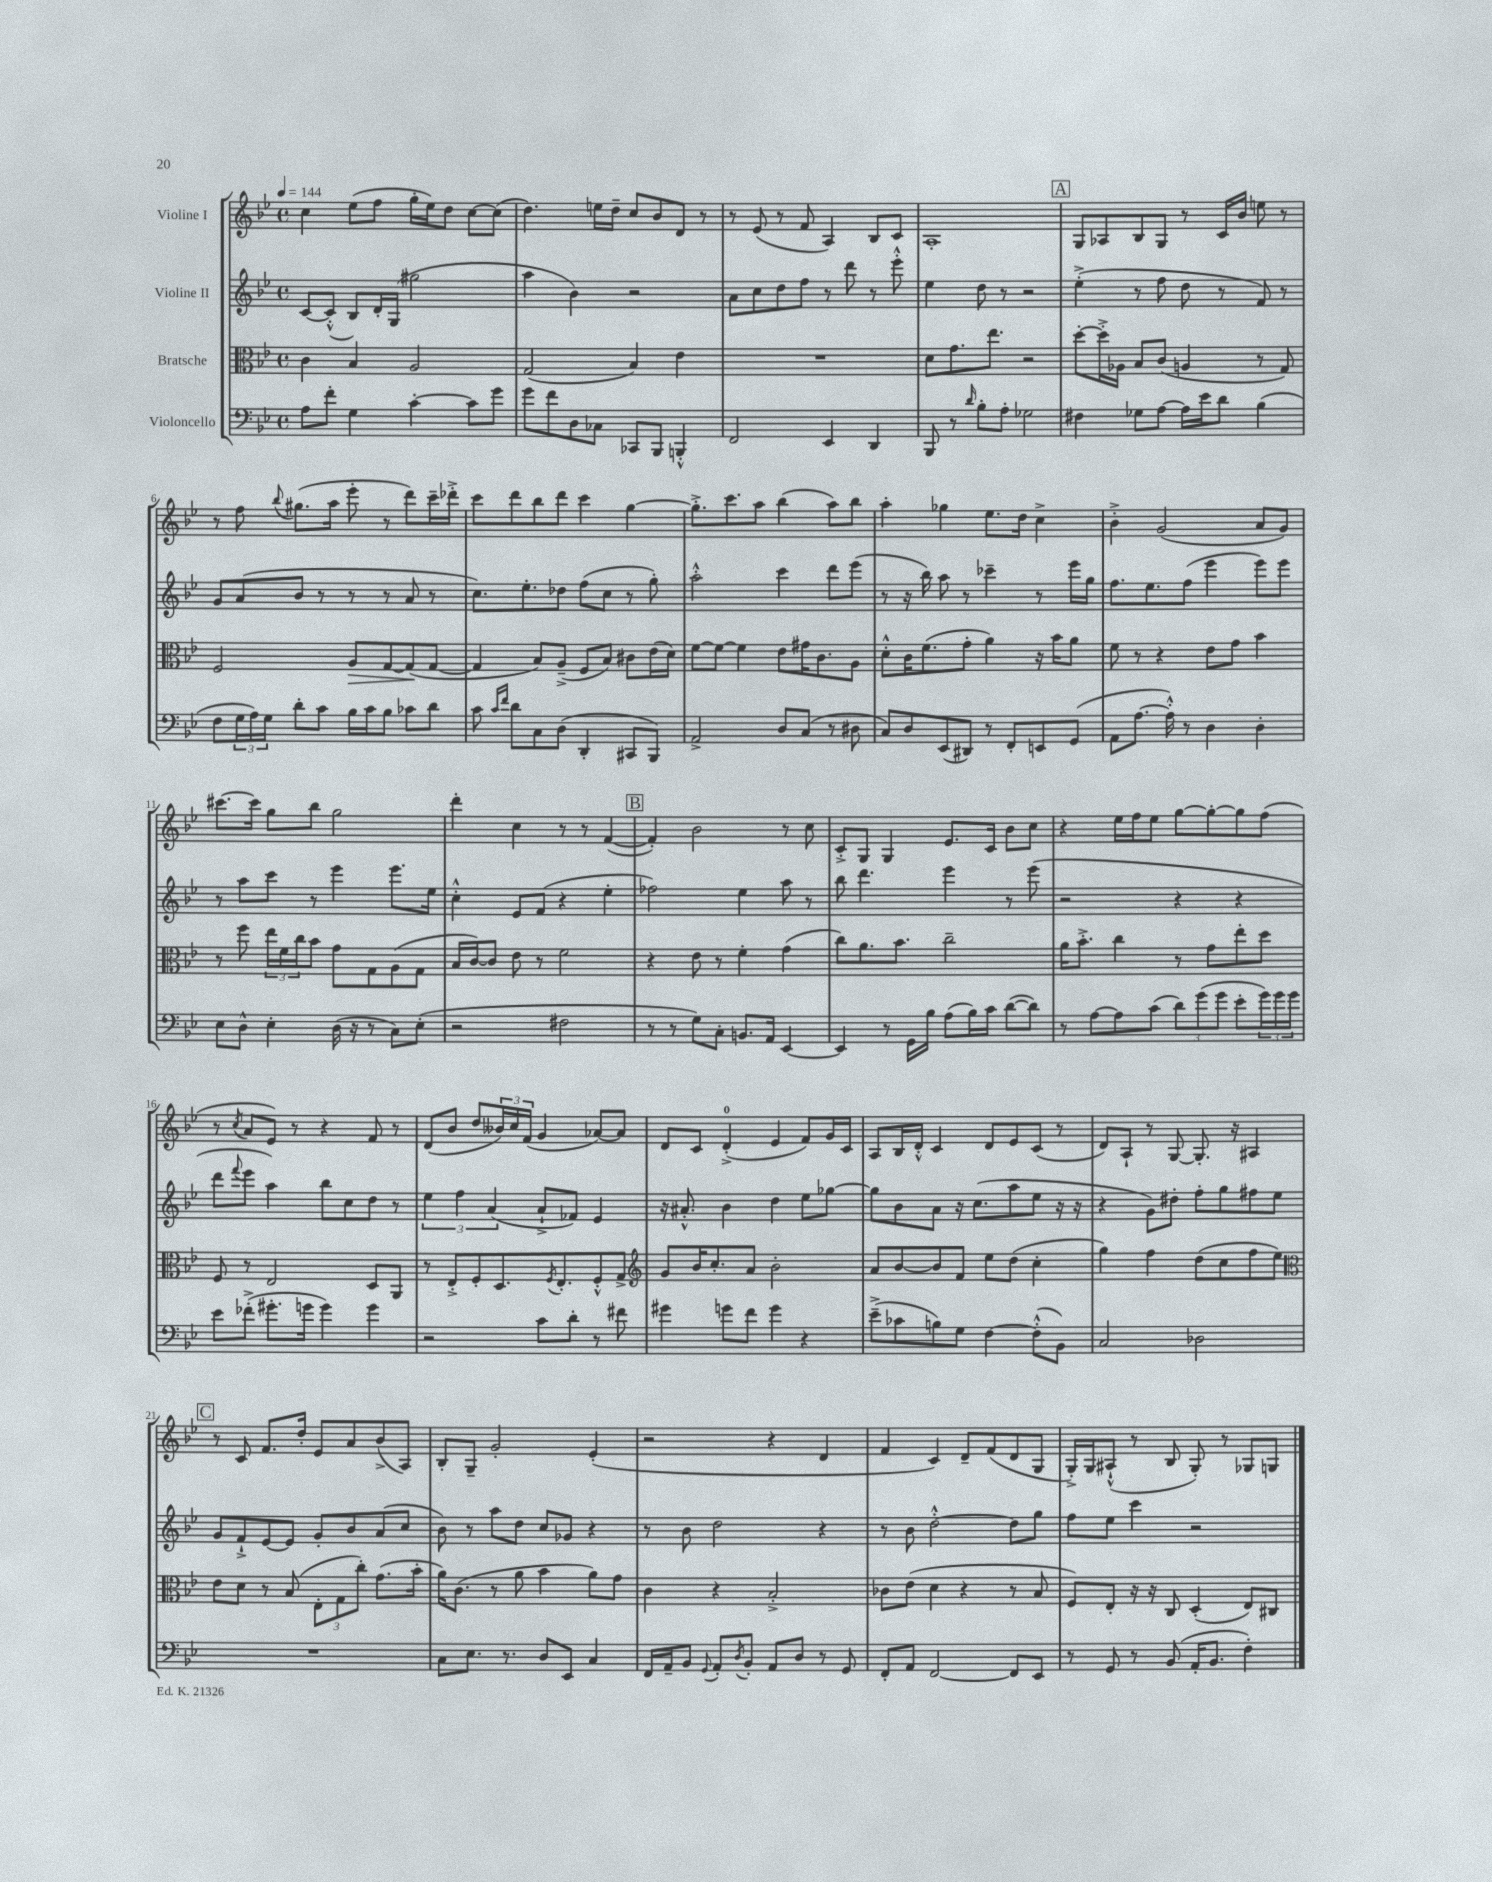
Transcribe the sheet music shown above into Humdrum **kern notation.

**kern	**kern	**kern	**kern
*staff4	*staff3	*staff2	*staff1
*clefF4	*clefC3	*clefG2	*clefG2
*k[b-e-]	*k[b-e-]	*k[b-e-]	*k[b-e-]
*M4/4	*M4/4	*M4/4	*M4/4
*met(c)	*met(c)	*met(c)	*met(c)
*MM144	*MM144	*MM144	*MM144
8A\L	4c\	[8c/L	4cc\
8f'\J	.	(8c'^^/]J	.
4G\	4B-/	8B-/L)	(8ee-\L
.	.	16d'/L	8ff\J
.	.	(16G/JJ	.
[4c'\	2A/	2gg#\	16gg'\LL
.	.	.	16ee-\J)
.	.	.	8dd\J
8c\]L	.	.	[8cc\L
8g\J	.	.	(8cc\]J
=	=	=	=
8g\L	(2G/	4aa\	4.dd\)
8f\	.	.	.
8D\	.	4b-\)	.
8C-\J	.	.	16ee\LL
.	.	.	16dd~\JJ
8CC-/L	4B-/)	2r	8cc/L
8BBB-/J	.	.	8b-/
4BBB'^^/	4e-\	.	8d/J
.	.	.	8r
=	=	=	=
2FF/	1r	8a\L	8r
.	.	8cc\	(8e-/
.	.	8dd\	8r
.	.	8ff\J	8f/
4EE-/	.	8r	4A/)
.	.	8ddd\	.
4DD/	.	8r	8B-/L
.	.	8eee-'^^\	8c/J
=	=	=	=
8BBB-/	8d\L	4ee-\	1A'
8r	8.g\	.	.
16qqd/	.	.	.
8B-'\L	.	8dd\	.
.	8.ee-\J	.	.
8A'\J	.	8r	.
2G-\	2r	2r	.
=	=	=	=
4F#\	[8dd'\L	(4ee-'^\	8G/L
.	16dd'^\]L	.	8A-/
.	16A-\JJ	.	.
8G-\L	8B-/L	8r	8B-/
[8A\J	(8c/J	8ff\	8G/J
16A\]LL	4A/	8dd\	8r
16e-\J	.	.	.
8d\J	.	8r	16c/LL
.	.	.	16b-/JJ
(4B-\	8r	8f/)	8ee\
.	8G/)	8r	8r
=	=	=	=
8F\L	2F/	8g/L	8r
24G\L	.	(8a/	8ff\
24A\)	.	.	.
24G\JJ	.	.	.
.	.	.	8qqbb-/
8d'\L	.	8b-/J	(8.gg#\L
8c\J	.	8r	.
.	.	.	16aa\Jk
16B-\LL	8A/L	8r	8eee-'\
16c\J	.	.	.
8B-\J	[8G/	8r	8r
8c-\L	(8G/]	8a/	8ddd\L)
8d\J	[8G/J	8r	16ccc~\L
.	.	.	16ddd-'^\JJ
=	=	=	=
8c\	4G/]	8.cc\L)	8ccc\L
16qqc/LL	.	.	.
16qqf/JJ	.	.	.
8d\L	.	.	8ddd\
.	.	8.ee-'\	.
8C\	8B-/L)	.	8bb-\
(8D\J	(8A~^/J	8dd-\J	8ddd\J
4DD'/	8F/L	(8ff\L	4ccc\
.	8B-/J)	8cc\J	.
8CC#/L	8c#\L	8r	[4gg\
8BBB-/J)	(16e-\L	8gg'\)	.
.	16d\JJ)	.	.
=	=	=	=
2AA^/	[8f\L	2aa'^^\	8.gg'^\]L
.	8f\_J	.	.
.	.	.	8.ccc\
.	4f\]	.	.
.	.	.	8aa\J
8D/L	8e-\L	4ccc\	(4bb-\
(8C/J	16g#\K	.	.
.	8.c\	.	.
8r	.	8ddd\L	8aa\L)
8D#\	8A\J	(8eee-\J	8bb-\J
=	=	=	=
8C/L)	8d'^^\L	8r	4aa'\
8D/	16c\K	16r	.
.	(8.f\	16bb-\)	.
(8EE-/	.	8aa\	4gg-\
8DD#/J)	8g'\J	8r	.
8r	4a\)	4ccc-~\	8.ee-\L
8FF'/L	.	.	.
.	.	.	16dd\Jk
8EE/	16r	8r	4cc^\
.	16b-\LK	.	.
(8GG/J	8a\J	16eee-\LL	.
.	.	16gg\JJ	.
=	=	=	=
8AA\L	8f\	8.ff\L	4b-'^\
[8.A\J	8r	.	.
.	.	8.ee-\	.
.	4r	.	(2g/
16A'^^\])	.	.	.
8r	.	(8ff\J	.
4D\	8e-\L	4eee-\	.
.	8g\J	.	.
4D'\	4b-\	8eee-\L)	8a/L
.	.	8eee-\J	8g/J)
=	=	=	=
8E-\L	8r	8r	[8.ccc#\L
8D^^\J	8ff\	8aa\L	.
.	.	.	16ccc#\]Jk
4E-'\	24ee-\LL	8ccc\J	8gg\L
.	24f\	.	.
.	24cc\J	.	.
.	8b-\J	8r	8bb-\J
(16D\	8g\L	4eee-\	2gg\
16r	.	.	.
8r	8G\	.	.
8C\L)	(8A\	8.eee-\L	.
(8E-'\J	8G\J	.	.
.	.	16ee-\Jk	.
=	=	=	=
2r	16B-/LL	4cc'^^\	4ddd'\
.	[16c/J)	.	.
.	8c/]J	.	.
.	8e-\	8e-/L	4cc\
.	8r	(8f/J	.
2F#\	2f\	4r	8r
.	.	.	8r
.	.	4ee-'\	([4f/
=	=	=	=
8r	4r	2ff-\)	4f'/])
8r	.	.	.
8G\L)	8e-\	.	2b-\
8C'\J	8r	.	.
8.BB/L	4f'\	4ee-\	.
16AA/Jk	.	.	.
[4EE-/	(4g\	8aa\	8r
.	.	8r	8cc\
=	=	=	=
4EE-/]	8cc\L)	8bb-\	8c'^/L
.	8.a\	4.ddd\	8G/J
8r	.	.	4G/
.	8.b-\J	.	.
16GG\LL	.	.	.
16B-\JJ	.	.	.
(8A\L	2cc~\	4eee-\	8.e-/L
16B-\L)	.	.	.
16c\JJ	.	.	16c/Jk
([8d\L	.	8r	8b-\L
8d\]J)	.	(8eee-\	8cc\J
=	=	=	=
8r	16a\LK	2r	4r
.	8.b-'^\J	.	.
[8A\L	.	.	.
8A\]	4cc\	.	16ee-\LL
.	.	.	16ff\J
(8c\J	.	.	8ee-\J
12d\L)	8r	4r	[8gg\L
(12g\	.	.	.
.	8g\L	.	8gg'\_
12g\J	.	.	.
8e-'\L	8ee-'\	4r	8gg\]
24g\L)	8dd\J	.	(8ff\J
24g\	.	.	.
24g\JJ	.	.	.
=	=	=	=
8e-\L	8F/	8ddd\L	8r
.	.	8qqfff/	8qcc/
(8f-'^\J	8r	8eee-\J	8a/L
8.g#'\L	2E-/	4aa\)	8e-/J)
.	.	.	8r
16g\Jk	.	.	.
4g\)	.	8bb-\L	4r
.	.	8cc\	.
4g\	8D/L	8dd\J	8f/
.	8AA/J	8r	8r
=	=	=	=
2r	8r	6ee-\	(8d/L
.	8E-'^/L	.	8b-/J
.	.	6ff\	.
.	8F'/	.	8dd/L
.	.	(6a/	.
.	8.D/	.	24b--/L)
.	.	.	24cc/
.	.	.	(24f/JJ
8c\L	.	8a`^/L	4g/
.	8qF/	.	.
.	8.E-'/	.	.
8d'\J	.	8f-/J)	.
8r	8F'^^/	4e-/	[8a-/L)
8f#\	8G^/J	.	8a-/]J
=	=	=	=
*	*clefG2	*	*
4g#\	8g/L	16r	8d/L
.	.	8.a#'^^/	.
.	16b-/K	.	8c/J
.	8.cc'/	.	.
8g\L	.	4b-\	(4d'^/
8f\J	8a/J	.	.
4g\	2b-'\	4dd\	4e-/
4r	.	8ee-\L	8f/L)
.	.	[8gg-\J	16g/L
.	.	.	16c/JJ
=	=	=	=
(8e-~^\L	8a/L	8gg-\]L	8A/L
8c-\	[8b-/	8b-\	16B-/L
.	.	.	16d'^^/JJ
8B\)	8b-/]	8a\J	4c/
8G\J	8f/J	16r	.
.	.	(8.cc\L	.
[4F\	8ee-\L	.	8d/L
.	(8dd\J	8aa\	8e-/
(8F'^^\]L	4cc'\	8ee-\J	(8c/J
8BB-\J)	.	16r	8r
.	.	16r	.
=	=	=	=
2C/	4gg\)	4r	8d/L)
.	.	.	8A`/J
.	4ff\	8g\L)	8r
.	.	8dd#'\J	[8G/
2D-\	(8dd\L	8ff'\L	8.G'/]
.	8cc\	8gg\	.
.	.	.	16r
.	8ff\	8ff#\	4A#/
.	8ee-\J)	8ee-\J	.
=	=	=	=
*	*clefC3	*	*
1r	8e-\L	8g/L	8r
.	8d\J	8f`^/	8c/
.	8r	[8e-/	8.f/L
.	(8B-/	8e-/]J	.
.	.	.	16dd'/Jk
.	12E-'\L	8g'/L	8e-/L
.	12G\	.	.
.	.	8b-/	8a/
.	12cc'\J)	.	.
.	(8.g\L	(8a/	(8b-^/
.	.	8cc/J	8A/J)
.	16b-'\Jk	.	.
=	=	=	=
8C\L	16a\LK)	8b-\)	8B-'/L
.	(8.c\J	.	.
8.E-\J	.	8r	8G~/J
.	8r	8aa\L	2g'/
8.r	.	.	.
.	8a\	8dd\J	.
8D/L	4b-\	8cc/L	.
8EE-/J	.	8g-/J	.
4C/	8a\L)	4r	(4e-'/
.	8g\J	.	.
=	=	=	=
16FF/LL	4c\	8r	2r
16AA~/J	.	.	.
8BB-/J	.	8b-\	.
8qqGG/	.	.	.
8AA'/L	4r	2dd\	.
8qD/	.	.	.
8BB-'/J	.	.	.
8AA/L	2B-'^/	.	4r
8D/J	.	.	.
8r	.	4r	4d/
8GG/	.	.	.
=	=	=	=
8FF'/L	8c-\L	8r	4f/
8AA/J	(8e-\J	8b-\	.
[2FF/	4d\	[2dd'^^\	4c/)
.	4r	.	8d~/L
.	.	.	(8f/
8FF/]L	8r	8dd\]L	8d/
8EE-/J	8B-/	8gg\J	8G/J
=	=	=	=
8r	8F/L)	8ff\L	16G'^/LL)
.	.	.	16G/J
8GG/	8E-'/J	8ee-\J	(8A#`^^/J
8r	16r	4ccc\	8r
.	16r	.	.
(8BB-/	8C/	.	8B-/
16AA'/LK	(4D'/	2r	8G'/)
8.BB-/J	.	.	.
.	.	.	8r
4F'\)	8E-/L)	.	8G-/L
.	8C#/J	.	8G/J
==	==	==	==
*-	*-	*-	*-
